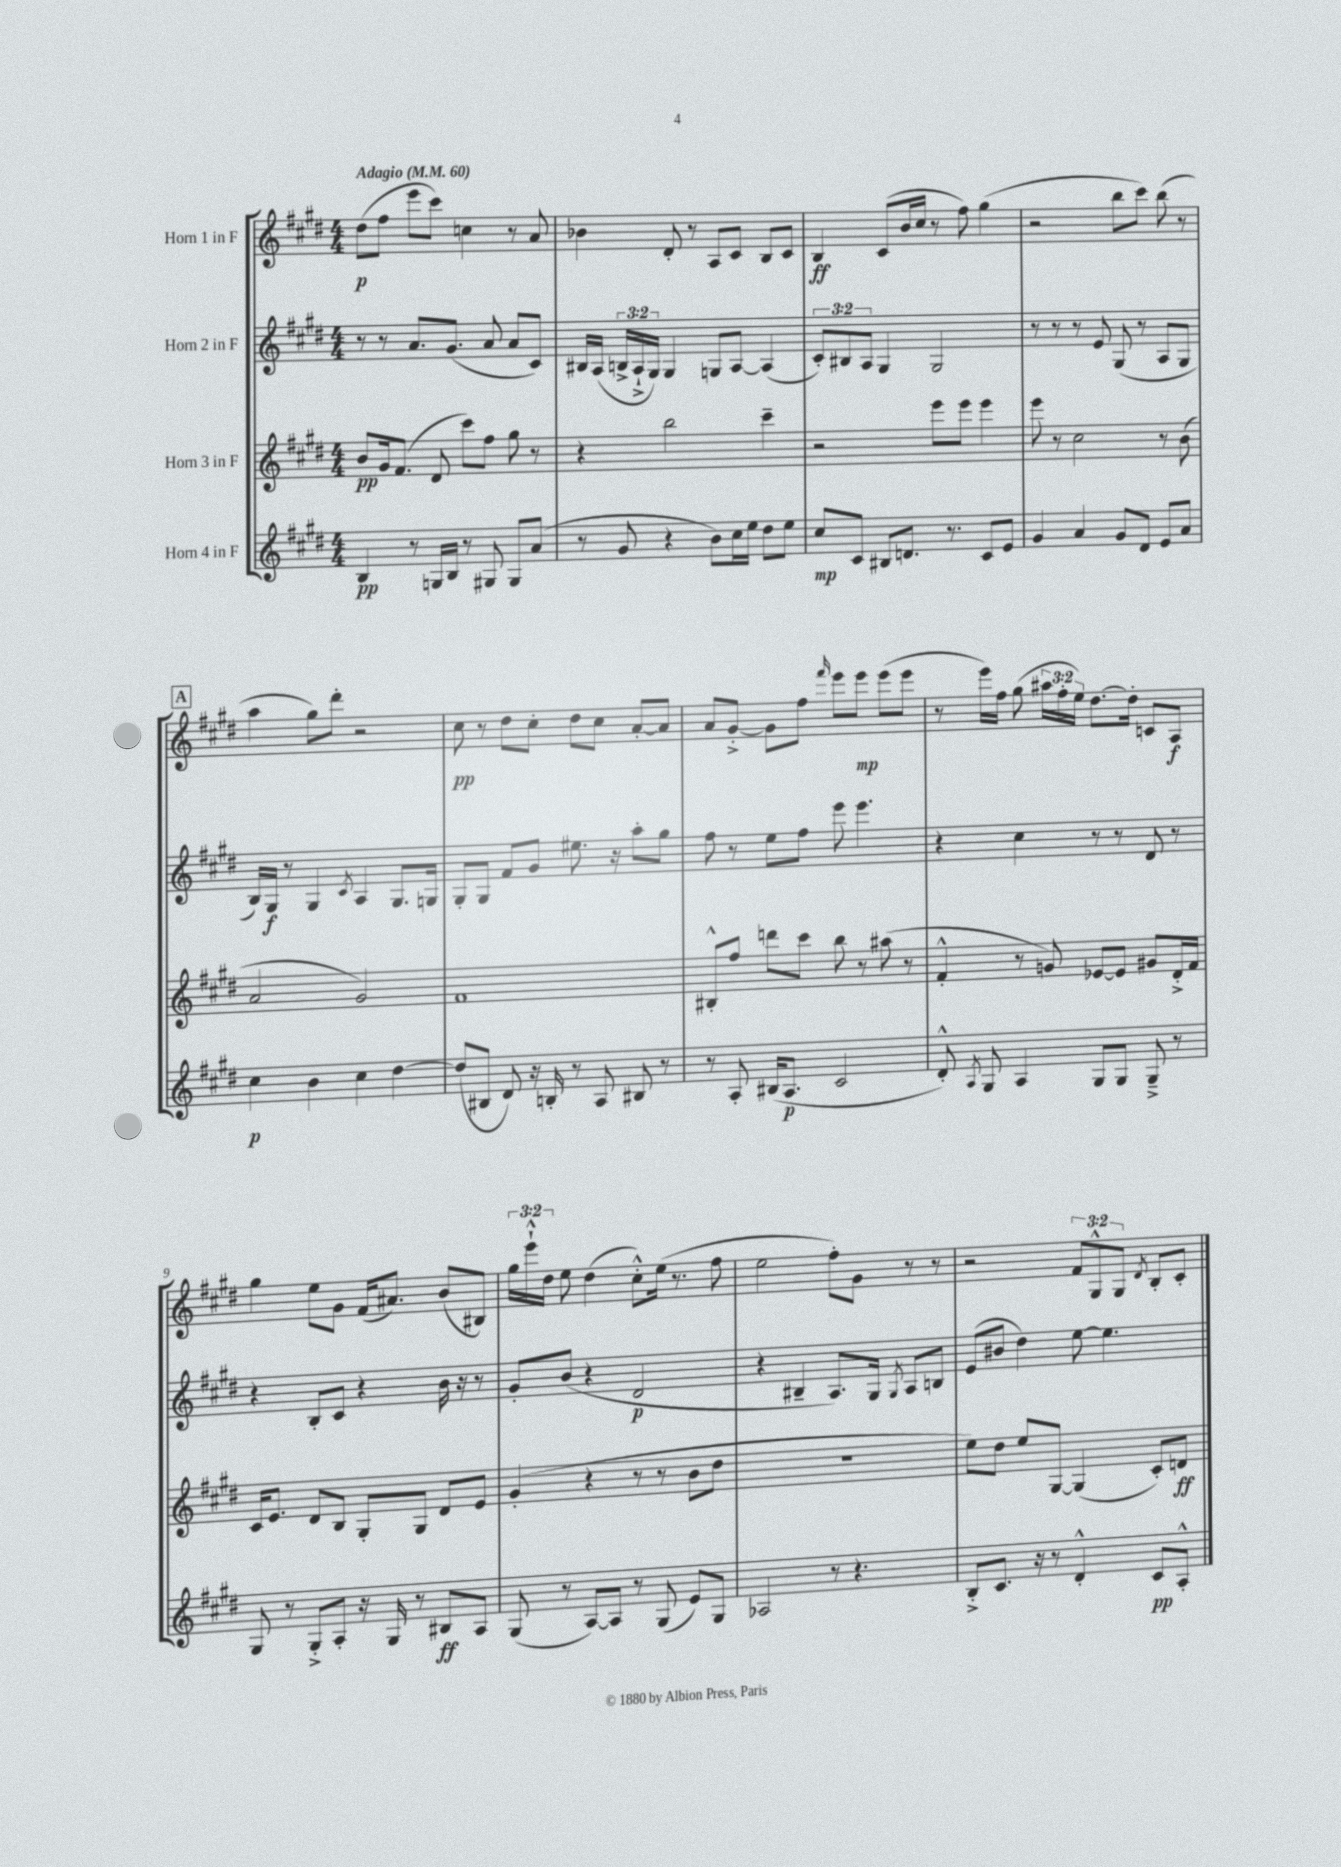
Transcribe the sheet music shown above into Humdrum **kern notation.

**kern	**dynam	**kern	**dynam	**kern	**dynam	**kern	**dynam
*part4	*part4	*part3	*part3	*part2	*part2	*part1	*part1
*staff4	*staff4	*staff3	*staff3	*staff2	*staff2	*staff1	*staff1
*I"Horn 4 in F	*	*I"Horn 3 in F	*	*I"Horn 2 in F	*	*I"Horn 1 in F	*
*clefG2	*	*clefG2	*	*clefG2	*	*clefG2	*
*k[f#c#g#d#]	*	*k[f#c#g#d#]	*	*k[f#c#g#d#]	*	*k[f#c#g#d#]	*
*M4/4	*	*M4/4	*	*M4/4	*	*M4/4	*
*MM60	*	*MM60	*	*MM60	*	*MM60	*
=1	=1	=1	=1	=1	=1	=1	=1
!	!	!	!	!	!	!LO:TX:a:B:t=Adagio	!
4B/	pp	8b/L	pp	8r	.	(8dd#\L	p
.	.	16g#/k	.	8r	.	8ff#\J	.
.	.	(8.f#/J	.	.	.	.	.
8r	.	.	.	8.a/L	.	8eee\L	.
16Gn/LL	.	8d#/	.	.	.	8ccc#\J)	.
16B/JJ	.	.	.	(8.g#/J	.	.	.
8r	.	8ccc#\L)	.	.	.	4ccn\	.
8G#X/	.	8ff#\J	.	8a/	.	.	.
8G#/L	.	8gg#\	.	8a/L	.	8r	.
(8a/J	.	8r	.	8c#/J)	.	8a/	.
=2	=2	=2	=2	=2	=2	=2	=2
8r	.	4r	.	16B#X/LL	.	4b-X\	.
.	.	.	.	(16A/JJ	.	.	.
8g#/	.	.	.	24Bn^/LL	.	.	.
.	.	.	.	24A`^/	.	.	.
.	.	.	.	24G#/JJ)	.	.	.
4r	.	2bb\	.	4G#/	.	8d#'/	.
.	.	.	.	.	.	8r	.
8b\L)	.	.	.	8Gn/L	.	8A/L	.
16cc#\L	.	.	.	[8A/J	.	8c#/J	.
16ee\JJ	.	.	.	.	.	.	.
8dd#\L	.	4ccc#~\	.	(4A/]	.	8B/L	.
8ee\J	.	.	.	.	.	8c#/J	.
=3	=3	=3	=3	=3	=3	=3	=3
8cc#/L	mp	2r	.	12c#'/L)	.	4B/	ff
.	.	.	.	12B#X/	.	.	.
8c#/J	.	.	.	.	.	.	.
.	.	.	.	12A/J	.	.	.
8B#X/L	.	.	.	4G#/	.	(8c#/L	.
8.dn/J	.	.	.	.	.	16b/L	.
.	.	.	.	.	.	16cc#/JJ	.
.	.	8eee\L	.	2G#/	.	8r	.
8.r	.	.	.	.	.	.	.
.	.	8eee\J	.	.	.	8ff#\)	.
8c#/L	.	4eee\	.	.	.	(4gg#\	.
8e/J	.	.	.	.	.	.	.
=4	=4	=4	=4	=4	=4	=4	=4
4g#/	.	8eee\	.	8r	.	2r	.
.	.	8r	.	8r	.	.	.
4a/	.	2cc#\	.	8r	.	.	.
.	.	.	.	8e/	.	.	.
8g#/L	.	.	.	(8G#/	.	8bb\L	.
8d#/J	.	.	.	8r	.	8ccc#\J)	.
8e/L	.	8r	.	8A/L	.	(8bb\	.
8a/J	.	(8b\	.	8G#/J	.	8r	.
!!LO:LB:g=z
!!LO:REH:place=s1:t=A
=5	=5	=5	=5	=5	=5	=5	=5
4cc#\	p	2a/	.	16B/LL)	.	4aa\	.
.	.	.	.	16G#/JJ	f	.	.
.	.	.	.	8r	.	.	.
4b\	.	.	.	4G#/	.	8gg#\L)	.
.	.	.	.	.	.	8ddd#'\J	.
.	.	.	.	8qc#/	.	.	.
4cc#\	.	2g#/)	.	4A/	.	2r	.
[4dd#\	.	.	.	8.G#/L	.	.	.
.	.	.	.	16Gn/Jk	.	.	.
=6	=6	=6	=6	=6	=6	=6	=6
(8dd#/L]	.	1f#	.	8G#'/L	.	8cc#\	pp
8B#X/J	.	.	.	8G#/J	.	8r	.
8d#/)	.	.	.	8f#/L	.	8dd#\L	.
16r	.	.	.	8g#/J	.	8cc#'\J	.
16Bn'/	.	.	.	.	.	.	.
8r	.	.	.	8.ee#X\	.	8dd#\L	.
8A/	.	.	.	.	.	8cc#\J	.
.	.	.	.	16r	.	.	.
8B#X/	.	.	.	8aa'\L	.	[8a'/L	.
8r	.	.	.	8gg#\J	.	8a/J]	.
=7	=7	=7	=7	=7	=7	=7	=7
8r	.	8B#X'^^/L	.	8ff#\	.	8a/L	.
8A'/	.	8ff#/J	.	8r	.	[8g#'^/J	.
(16B#X/KL	.	8dddn\L	.	8ee\L	.	8g#\L]	.
8.A/J	p	.	.	.	.	.	.
.	.	8ccc#\J	.	8ff#\J	.	8ff#\J	.
.	.	.	.	.	.	16qqfff#/	.
2c#/	.	8bb\	.	8eee\	.	8eee\L	.
.	.	8r	.	4.eee\	.	8eee\J	mp
.	.	(8aa#X\	.	.	.	(8eee\L	.
.	.	8r	.	.	.	8eee\J	.
=8	=8	=8	=8	=8	=8	=8	=8
8d#'^^/)	.	4f#'^^/	.	4r	.	8r	.
8qA/	.	.	.	.	.	.	.
8G#/	.	.	.	.	.	16eee\LL)	.
.	.	.	.	.	.	16ff#\JJ	.
4A/	.	8r	.	4cc#\	.	(8gg#\	.
.	.	8gn/)	.	.	.	24aa#X\LL	.
.	.	.	.	.	.	24ff#'\	.
.	.	.	.	.	.	24ee\JJ)	.
8G#/L	.	[8e-X/L	.	8r	.	[8.dd#\L	.
8G#/J	.	8e-/J]	.	8r	.	.	.
.	.	.	.	.	.	16dd#'\Jk]	.
8G#~^/	.	8g#X/L	.	8d#/	.	8cn/L	.
8r	.	16d#'^/L	.	8r	.	8A/J	f
.	.	16f#/JJ	.	.	.	.	.
!!LO:LB:g=z
=9	=9	=9	=9	=9	=9	=9	=9
8G#/	.	16c#/KL	.	4r	.	4gg#\	.
.	.	8.e/J	.	.	.	.	.
8r	.	.	.	.	.	.	.
8G#'^/L	.	8d#/L	.	8B'/L	.	8ee\L	.
8A'/J	.	8B/J	.	8c#/J	.	8g#\J	.
16r	.	8G#'/L	.	4r	.	(16f#/KL	.
16G#/	.	.	.	.	.	8.a#X/J)	.
8r	.	8G#/J	.	.	.	.	.
8B#X/L	ff	8d#/L	.	16b\	.	(8b/L	.
.	.	.	.	16r	.	.	.
8A/J	.	8e/J	.	8r	.	8B#X/J)	.
=10	=10	=10	=10	=10	=10	=10	=10
(8G#/	.	(4g#'/	.	8g#'/L	.	24gg#\LL	.
.	.	.	.	.	.	24eee`^^\	.
.	.	.	.	.	.	24dd#\JJ	.
8r	.	.	.	(8b/J	.	8ee\	.
[8A/L)	.	4r	.	4r	.	(4dd#\	.
8A/J]	.	.	.	.	.	.	.
8r	.	8r	.	2d#/	p	8cc#'^^\L)	.
(8G#/	.	8r	.	.	.	(16ee\Jk	.
.	.	.	.	.	.	8.r	.
8e/L)	.	8b\L	.	.	.	.	.
8G#/J	.	8dd#\J	.	.	.	8ff#\	.
=11	=11	=11	=11	=11	=11	=11	=11
2A-X/	.	1r	.	4r	.	2ee\	.
.	.	.	.	4B#X~/	.	.	.
8r	.	.	.	8.A/L)	.	8ff#'\L)	.
4.r	.	.	.	.	.	8g#\J	.
.	.	.	.	16G#/Jk	.	.	.
.	.	.	.	8qG#/	.	.	.
.	.	.	.	8A/L	.	8r	.
.	.	.	.	8Bn/J	.	8r	.
=12	=12	=12	=12	=12	=12	=12	=12
8B'^/L	.	8ee\L)	.	(8e/L	.	2r	.
8.c#/J	.	8dd#\J	.	8b#X/J	.	.	.
.	.	8ee/L	.	4dd#\)	.	.	.
16r	.	.	.	.	.	.	.
8r	.	[8G#/J	.	.	.	.	.
4d#'^^/	.	(4G#/]	.	[8ee\	.	12f#/L	.
.	.	.	.	.	.	12G#^^/	.
.	.	.	.	4.ee\]	.	.	.
.	.	.	.	.	.	12G#/J	.
.	.	.	.	.	.	8qd#/	.
8c#/L	pp	8c#'/L)	.	.	.	8B'/L	.
8A'^^/J	.	8dn/J	ff	.	.	8c#'/J	.
==	==	==	==	==	==	==	==
*-	*-	*-	*-	*-	*-	*-	*-
